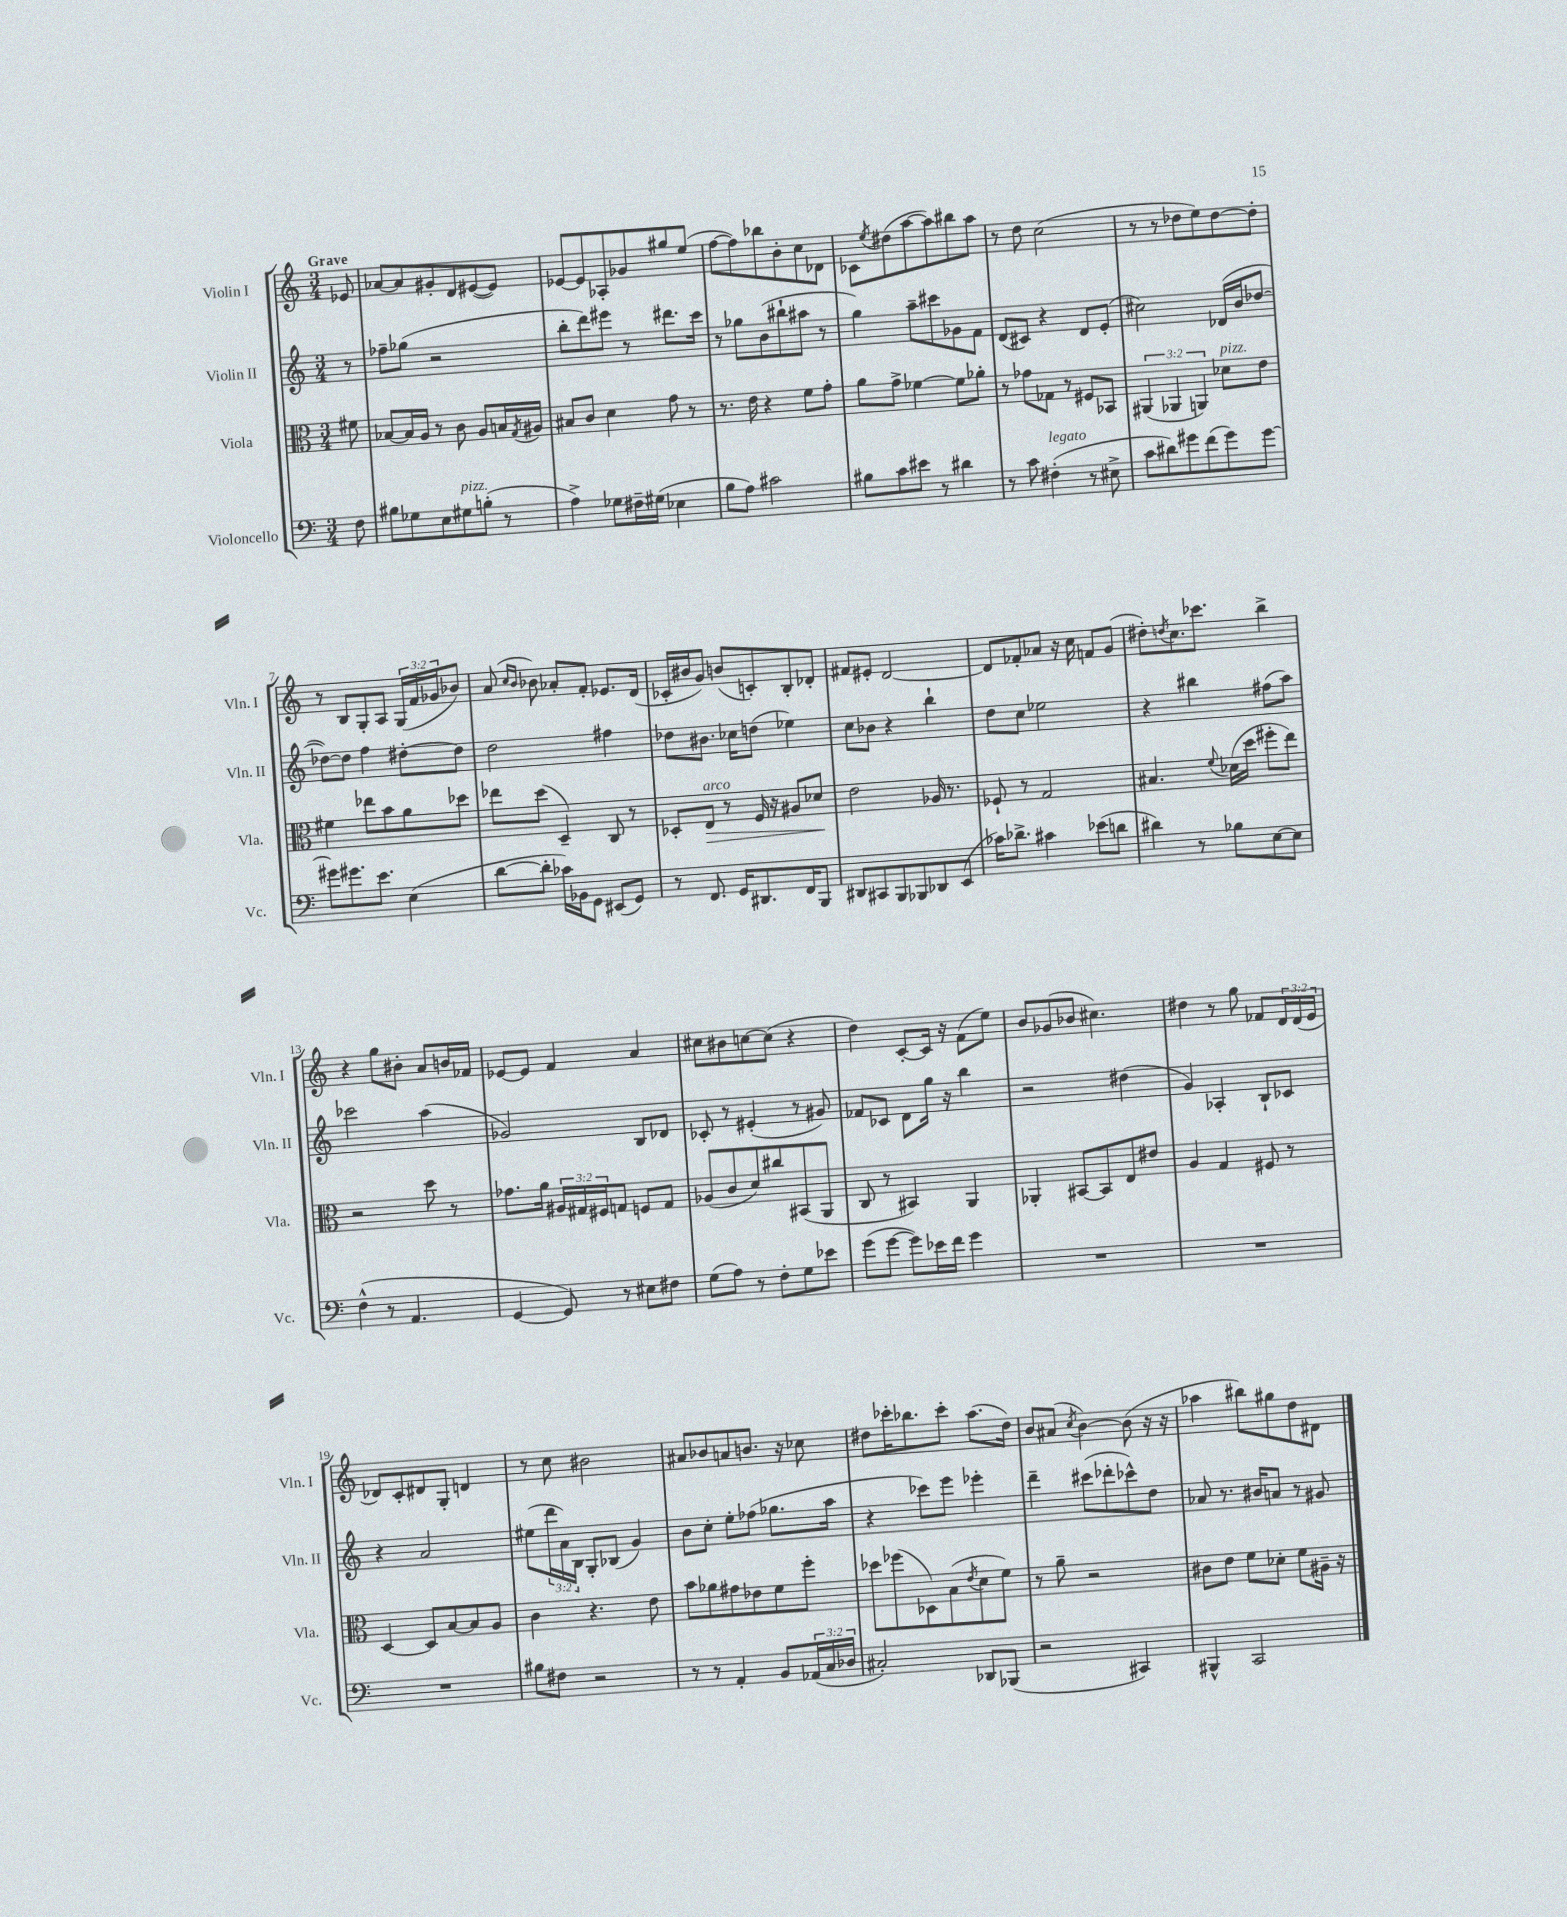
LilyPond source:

<<
\new StaffGroup <<
\new Staff = "s0" \with { instrumentName = "Violin I" shortInstrumentName = "Vln. I" } {
    \clef treble \key c \major \numericTimeSignature \time 3/4 \override Staff.TupletNumber.text = #tuplet-number::calc-fraction-text \partial 8 \tempo "Grave"
    ees'8 |
    aes'8~ aes'8 gis'8-. d'8 eis'8~( eis'8) |
    ees'8~ ees'8 aes8-. ges'8 gis''8 e''8( |
    f''8~ f''8) bes''8 b'8-. c''8 des'8 |
    ces'8 \acciaccatura { e''8 } dis''8( a''8~ a''8) bis''8 a''8 |
    r8 d''8 c''2( |
    r8 r8 des''8 e''8) des''8~ des''8-. |
    r8 b8 g8-. a8 \tuplet 3/2 { g16( f'16 ges'16 } bes'8) |
    a'8( \grace { c''16 b'16 } bes'8) aes'8-. f'8-. ees'8. d'16( |
    ces'16-. bis'16 g'8) b'8( c'8-.) b8-. des'8-. |
    fis'8 eis'8-. d'2~ |
    d'8 fes'8-. aes'8 r16 c''16 f'8 g'8( |
    dis''8-.) \acciaccatura { d''8 } c''8. ces'''8. b''4-> |
    r4 g''8 bis'8-. a'8 b'16 fes'16 |
    ees'8~ ees'8 f'4 a'4 |
    cis''8 bis'8 c''8~ c''8( r4 |
    d''4) c'8~-. c'16 r16 f'8( e''8) |
    b'8 ges'8( bes'8 cis''4.) |
    dis''4 r8 g''8 fes'8 \tuplet 3/2 { d'16 d'16( e'16 } |
    des'8) c'8-. dis'8 g8-. d'4 |
    r8 c''8 bis'2 |
    ais'8 bes'8 a'8 b'8. r16 ces''8 |
    dis''8 ces'''16-. bes''8. ces'''8-. a''8.( dis''16) |
    b'8 ais'8( \acciaccatura { c''8 } b'4~) b'8( r16 r16 |
    aes''4 bis''8) gis''8 d''8 dis'8 \bar "|." |
}
\new Staff = "s1" \with { instrumentName = "Violin II" shortInstrumentName = "Vln. II" } {
    \clef treble \key c \major \numericTimeSignature \time 3/4 \override Staff.TupletNumber.text = #tuplet-number::calc-fraction-text \partial 8
    r8 |
    fes''8-- ges''8( r2 |
    b''8-. d'''8) eis'''8 r8 dis'''8. c'''16 |
    r8 ges''8 b'8( bis''8-! ais''8 r8 |
    g''4) a''8-- cis'''8 ges'8 f'8 |
    d'8( cis'8) r4 d'8 e'8-.( |
    cis''2) des'16( b'16 des''8~ |
    des''8~) des''8 f''4 dis''8~-. dis''8 |
    d''2 fis''4 |
    des''8 bis'8. ces''16 d''8( ees''4) |
    c''8 bes'8 r4 b''4-! |
    d''8 c''8 ees''2 |
    r4 bis''4 fis''8( a''8) |
    ces'''2 a''4( |
    ges'2) b8 des'8 |
    ces'8-. r8 eis'4-.( r8 gis'8) |
    fes'8 ces'8 d'8 g''16 r16 b''4 |
    r2 dis''4( |
    g'4) aes4-. b8-! ces'8 |
    r4 a'2 |
    eis''8( \tuplet 3/2 { d'''16 a'16) b16 } g8-. bes8( g'4) |
    b'8 c''8-. e''8-. fes''8( ges''8. a''16 |
    r4 ces'''8) e'''8 ees'''4-. |
    d'''4-- cis'''8( des'''8-. ces'''8-^) d''8 |
    aes'8 r8. bis'16 a'8 r8 gis'8 \bar "|." |
}
\new Staff = "s2" \with { instrumentName = "Viola" shortInstrumentName = "Vla." } {
    \clef alto \key c \major \numericTimeSignature \time 3/4 \override Staff.TupletNumber.text = #tuplet-number::calc-fraction-text \partial 8
    fis'8 |
    bes8~ bes16 a16 r8 c'8 a8 b16 \acciaccatura { g8 } ais16 |
    bis8 c'8 d'4 g'8 r8 |
    r8. e'16 r4 f'8 g'8-. |
    a'8 g'8-> fes'4~ fes'8 aes'8-. |
    r8 ges'8 ges8 r8 fis8 bes,8 |
    \tuplet 3/2 { ais,4( aes,4 a,4) } des'8^\markup { \italic "pizz." } e'8 |
    fis'4 ees''8 b'8 a'8 des''8 |
    ees''8 d''8( d4--) c8 r8 |
    des8-. e8\>^\markup { \italic "arco" } r8 f16 r16 ais8 des'8\! |
    e'2 aes16 r8. |
    fes8-! r8 g2 |
    bis4. \appoggiatura { f'8 } des'16( d''16 fis''8-. e''8) |
    r2 d''8 r8 |
    ges'8. a'16 \tuplet 3/2 { ais16 gis16 fis16 } g8 f8 g8 |
    aes8( c'8 d'8) cis''8 bis,8( a,8 |
    c8 r8 bis,4) a,4 |
    aes,4-. bis,8~ bis,8 e8 eis'8 |
    a4 g4 fis8 r8 |
    d4~ d8 b8~ b8 a8 |
    c'4 r4. e'8 |
    b'8 aes'8 gis'8 ees'8 f'8 f''8-. |
    des''8 fes''8( des8) b8( \acciaccatura { e'8 } d'8 f'8) |
    r8 a'8-- r2 |
    cis'8 e'8 f'8 des'8-. f'8 ais16-- r16 \bar "|." |
}
\new Staff = "s3" \with { instrumentName = "Violoncello" shortInstrumentName = "Vc." } {
    \clef bass \key c \major \numericTimeSignature \time 3/4 \override Staff.TupletNumber.text = #tuplet-number::calc-fraction-text \partial 8
    f8 |
    bis8 ges8 e8 gis8^\markup { \italic "pizz." } b8-.( r8 |
    a4->) ges8 fis16-- gis16( ees4 |
    b8 a8) cis'2 |
    bis8 c'8 eis'8 r8 dis'4 |
    r8 c'8 fis4-.^\markup { \italic "legato" }( r8 eis8-> |
    c'8 dis'8) gis'8 f'8( gis'8) gis'8~ |
    gis'8 gis'8. e'8. e4( |
    d'8~ d'8-. ces'16) bes,16 g,8 eis,8( g,8) |
    r8 f,8. g,16 dis,8. f,16 b,,8 |
    dis,8 cis,8 b,,8 bes,,8 des,8 e,8( |
    ces'16) des'8.-> cis'4 ees'8( d'8 |
    dis'4) r8 bes8 e8~ e8 |
    f4-^( r8 a,4. |
    g,4~ g,8) r8 eis8 fis8 |
    g8( a8) r8 f8-. g8 ees'8 |
    g'8( g'8~ g'8) ees'16 f'16 g'4 |
    R2. |
    R2. |
    R2. |
    bis8 fis8 r2 |
    r8 r8 a,4-. b,8 \tuplet 3/2 { aes,16( c16 des16 } |
    cis2-.) des,8 bes,,8( |
    r2 cis,4) |
    bis,,4-^ c,2 \bar "|." |
}
>>
>>
